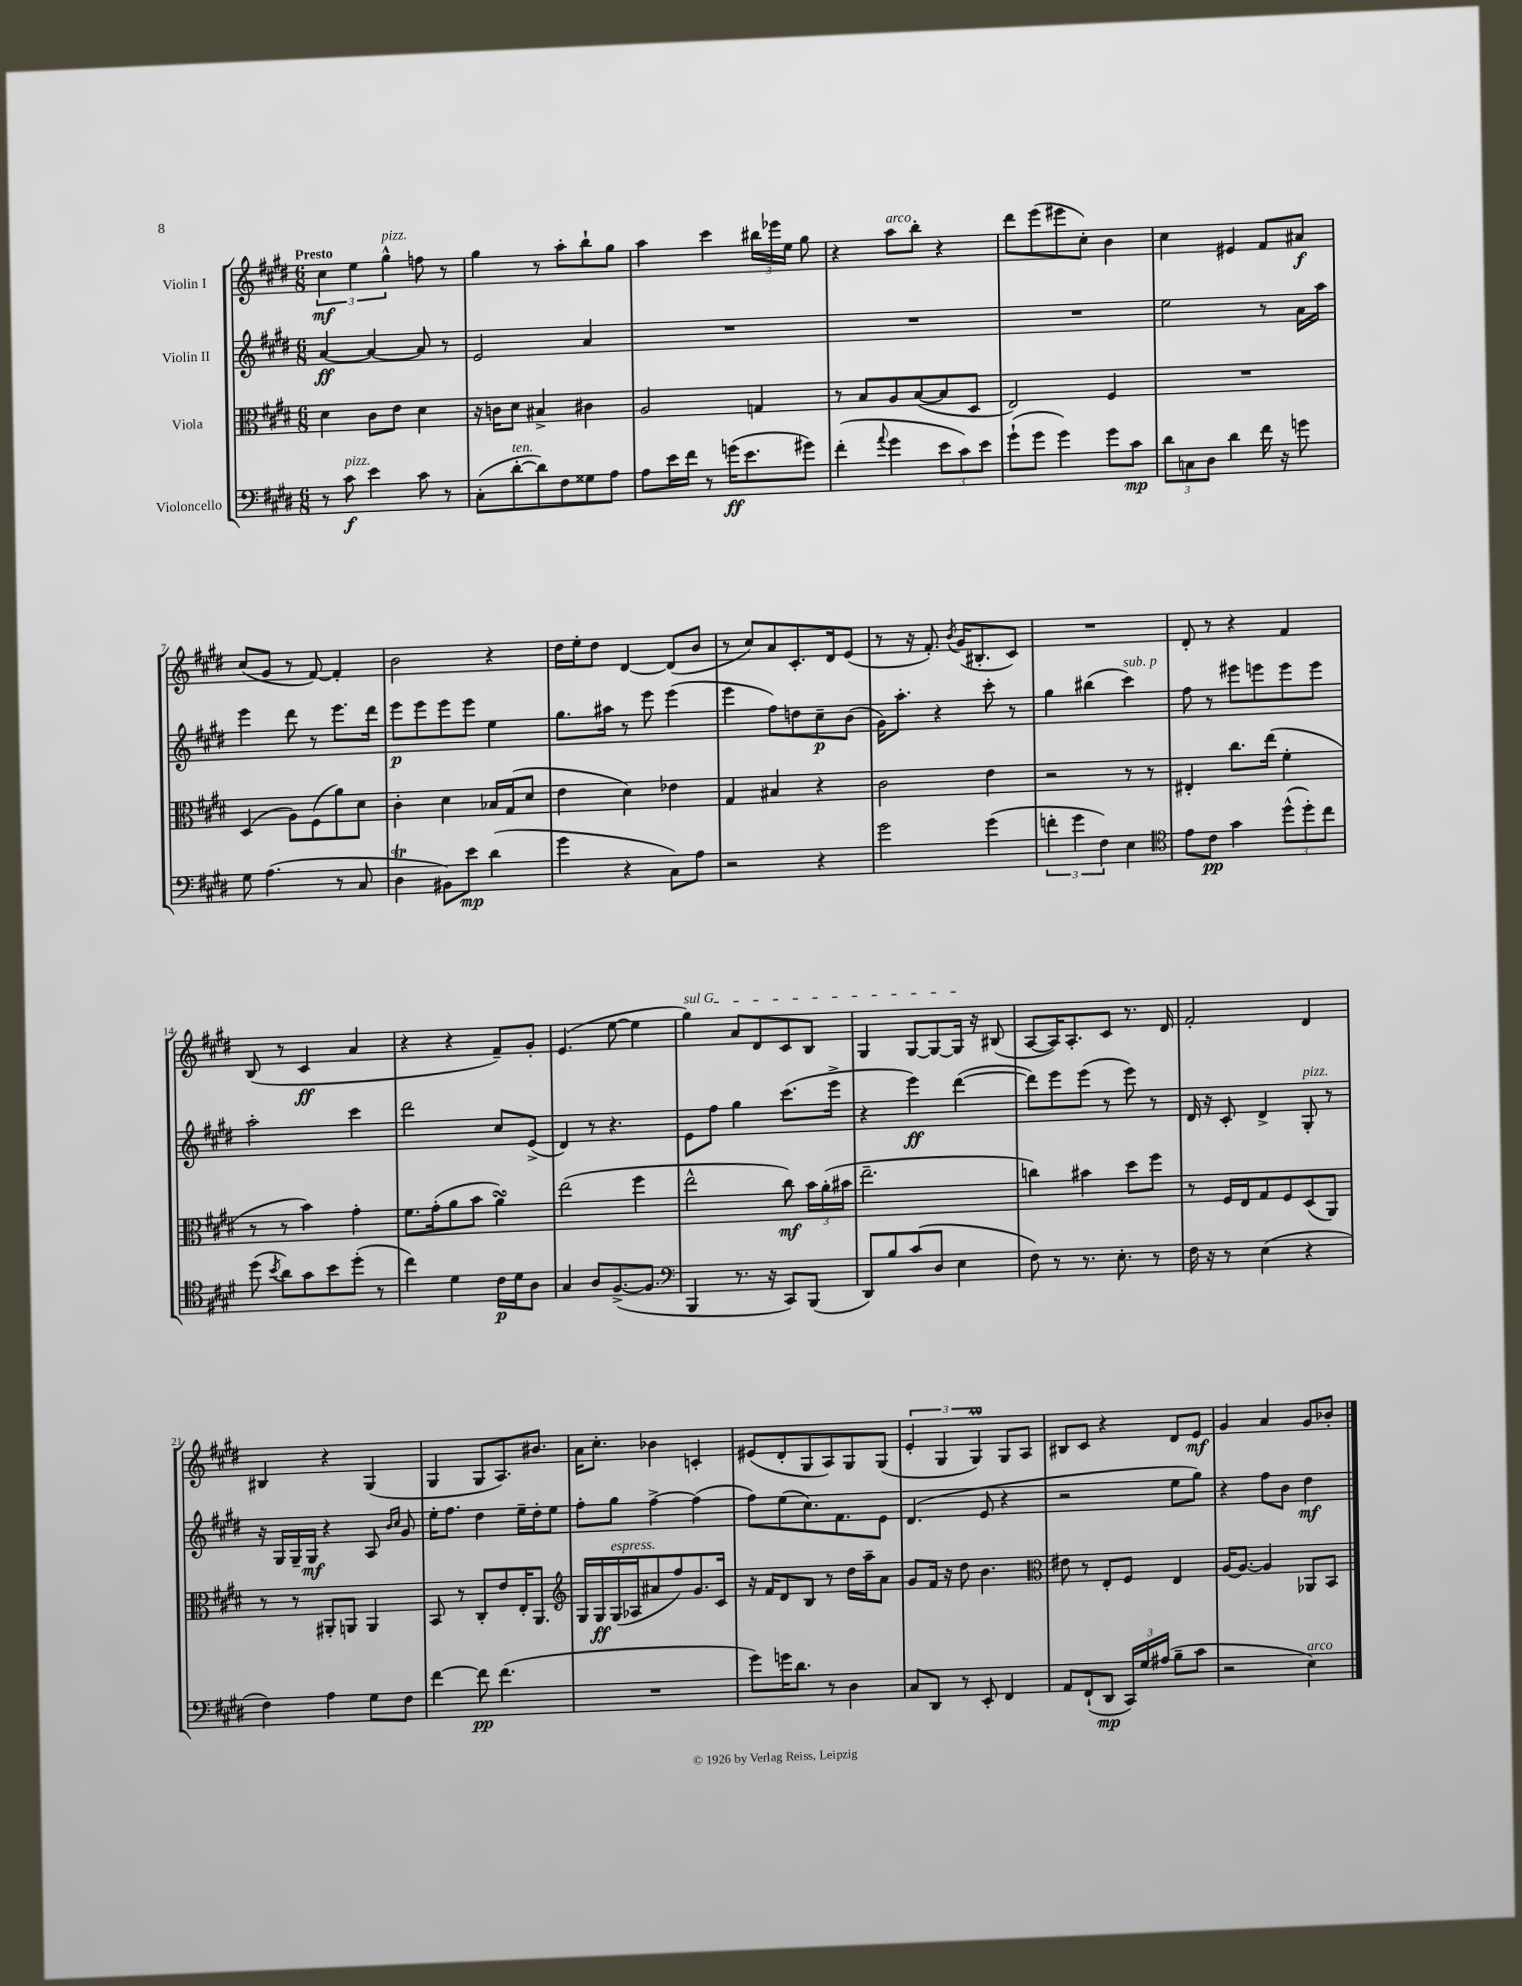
<<
\new StaffGroup <<
\new Staff = "s0" \with { instrumentName = "Violin I" } {
    \clef treble \key e \major \numericTimeSignature \time 6/8 \tempo "Presto"
    \autoBeamOff \tuplet 3/2 { cis''4\mf e''4 gis''4-^^\markup { \italic "pizz." } } f''8 r8 |
    gis''4 r8 a''8[-. b''8-! gis''8] |
    a''4 cis'''4 \tuplet 3/2 { bis''16[ ees'''16 e''16] } gis''8 |
    r4 a''8[^\markup { \italic "arco" } b''8]-. r4 |
    dis'''8[ e'''8( eis'''8 cis''8]-.) b'4 |
    cis''4 eis'4 fis'8[ ais'8]\f |
    cis''8[( gis'8] r8 fis'8~) fis'4-. |
    b'2 r4 |
    dis''16[ e''16-. dis''8] dis'4~ dis'8[( b'8] |
    r8 cis''8[) a'8 cis'8.-. dis'16 e'8]( |
    r8 r16 fis'8.-.) \acciaccatura { b'8 } gis'16[( bis8.-. cis'8]) |
    R2. |
    dis'8-. r8 r4 fis'4 |
    b8( r8 cis'4\ff a'4 |
    r4 r4 fis'8[--) gis'8]-. |
    e'4.( e''8~ e''4 |
    \once \override TextSpanner.bound-details.left.text = \markup { \italic "sul G" } gis''4\startTextSpan) a'8[ dis'8 cis'8 b8] |
    gis4 gis8[~ gis8~ gis16]\stopTextSpan r16 bis8( |
    a8[~ a16) a8.-. cis'8] r8. dis'16 |
    fis'2-. dis'4 |
    bis4 r4 gis4( |
    gis4 gis8[ a8.) bis'8.] |
    a'16[ cis''8.]-. bes'4 c'4-. |
    eis'8[( dis'8-. gis8 a8) gis8 gis8]( |
    \tuplet 3/2 { e'4-. gis4 gis4\prall) } gis8[ a8] |
    bis8[ cis'8] r4 dis'8[ e'8]\mf |
    gis'4 a'4 gis'8[ bes'8]-. \bar "|." |
}
\new Staff = "s1" \with { instrumentName = "Violin II" } {
    \clef treble \key e \major \numericTimeSignature \time 6/8
    \autoBeamOff a'4~\ff a'4~ a'8 r8 |
    e'2 a'4 |
    R2. |
    R2. |
    R2. |
    e''2 r8 a'16[ a''16] |
    e'''4 dis'''8 r8 e'''8.[ dis'''16] |
    e'''8[\p e'''8 e'''8 e'''8] e''4 |
    gis''8.[ ais''16] r8 e'''8 e'''4( |
    e'''4 fis''8[) d''8 cis''8--\p b'8]( |
    gis'16[) a''8.]-. r4 cis'''8-. r8 |
    gis''4 bis''4( cis'''4^\markup { \italic "sub. p" }) |
    fis''8 r8 eis'''8[ e'''8 e'''8 e'''8] |
    a''2-. cis'''4 |
    dis'''2 cis''8[ e'8]->( |
    dis'4) r8 r4. |
    e'8[ fis''8] gis''4 cis'''8.[( e'''16]-> |
    r4 e'''4\ff) dis'''4~( |
    dis'''8[) e'''8 e'''8]( r8 e'''8) r8 |
    dis'16 r16 cis'8-. dis'4-> gis8-.^\markup { \italic "pizz." } r8 |
    r16 gis16[ gis16-- gis16]\mf r4 a8 \grace { b'16[ cis''16] } gis'8 |
    e''16[-. fis''8.] dis''4 e''16[-- dis''16-. e''8] |
    fis''8[-. gis''8] fis''4~-> fis''4( |
    fis''8[) e''8( cis''8.) fis'8. e'8] |
    dis'4.( e'8 r4 |
    r2 e''8[ gis''8]) |
    r4 fis''8[ b'8] dis''4\mf \bar "|." |
}
\new Staff = "s2" \with { instrumentName = "Viola" } {
    \clef alto \key e \major \numericTimeSignature \time 6/8
    \autoBeamOff dis'4 cis'8[ e'8] dis'4 |
    r16 c'16[ dis'8] bis4-> cis'4 |
    a2 g4 |
    r8 b8[ a8 b8~( b8 dis8] |
    e2) fis4 |
    R2. |
    dis4( a8[) fis8( a'8) dis'8] |
    cis'4-. dis'4 bes16[ gis16( dis'8] |
    e'4 dis'4) ees'4 |
    gis4 bis4 r4 |
    cis'2 e'4 |
    r2 r8 r8 |
    eis4-. cis''8.[ e''16]( fis'4-. |
    r8 r8 b'4) gis'4-. |
    fis'8.[ gis'16-.( a'8 b'8] a'4\turn) |
    e''2( fis''4 |
    e''2-^ cis''8\mf) \tuplet 3/2 { b'16[ a'16-.( bis'16] } |
    e''2.-- |
    c''4) bis'4 dis''8[ fis''8] |
    r8 fis16[ e16 gis8 fis8 dis8( a,8]) |
    r8 r8 ais,8[-. a,8] a,4 |
    b,8 r8 cis8[-. e'8 e16-. a,8.] |
    \clef treble gis16[ gis16\ff gis16^\markup { \italic "espress." }( aes16 ais'8 fis''8) gis'8. cis'16] |
    r16 fis'16[ dis'8 b8] r8 dis''16[ a''16-- a'8] |
    gis'8[ fis'16] r16 dis''8 b'4. |
    \clef alto eis'8 r8 e8[-. fis8] e4 |
    a16[~ a8.]~ a4 aes,8[ b,8] \bar "|." |
}
\new Staff = "s3" \with { instrumentName = "Violoncello" } {
    \clef bass \key e \major \numericTimeSignature \time 6/8
    \autoBeamOff r8 cis'8\f^\markup { \italic "pizz." } e'4 cis'8 r8 |
    cis8[-.( dis'8~-.^\markup { \italic "ten." } dis'8) fis8 gisis8 a8] |
    a8[ e'16 fis'16] r8 g'16[\ff( e'8. gis'8]) |
    fis'4-.( \appoggiatura { a'8 } gis'4 \tuplet 3/2 { e'8[ cis'8) e'8] } |
    gis'8[-!( gis'8] gis'4) gis'8[ cis'8]\mp |
    \tuplet 3/2 { dis'8[ c8 dis8] } dis'4 fis'16 r16 g'8 |
    gis8 a4.( r8 cis8 |
    dis4\trill bis,8[) e'8]\mp dis'4( |
    gis'4 r4 cis8[) a8] |
    r2 r4 |
    gis'2 gis'4( |
    \tuplet 3/2 { f'4-. gis'4 fis4) } e4 |
    \clef tenor e'8[ cis'8]\pp gis'4 \tuplet 3/2 { dis''8[-^( dis''8-.) cis''8] } |
    dis''8( \acciaccatura { b'8 } a'8[) gis'8 b'8 dis''8]-.( r8 |
    cis''4) dis'4 cis'16[\p dis'16 a8] |
    gis4 a8[ fis8.~->( fis8.] |
    \clef bass b,,4 r8. r16 cis,8[) b,,8]( |
    dis,8[) b8 cis'8( dis8] e4 |
    fis8) r8 r8. e8.-. r8 |
    fis16 r16 r8 e4( r4 |
    fis4) a4 gis8[ fis8] |
    fis'4~ fis'8\pp fis'4.( |
    R2. |
    gis'8[) g'16 dis'8.] r8 dis4 |
    cis8[ dis,8] r8 e,8-. fis,4 |
    a,8[ fis,8-!( dis,8]\mp \tuplet 3/2 { cis,16[) gis16 ais16]( } b8[-- cis'8] |
    r2 e4^\markup { \italic "arco" }) \bar "|." |
}
>>
>>
